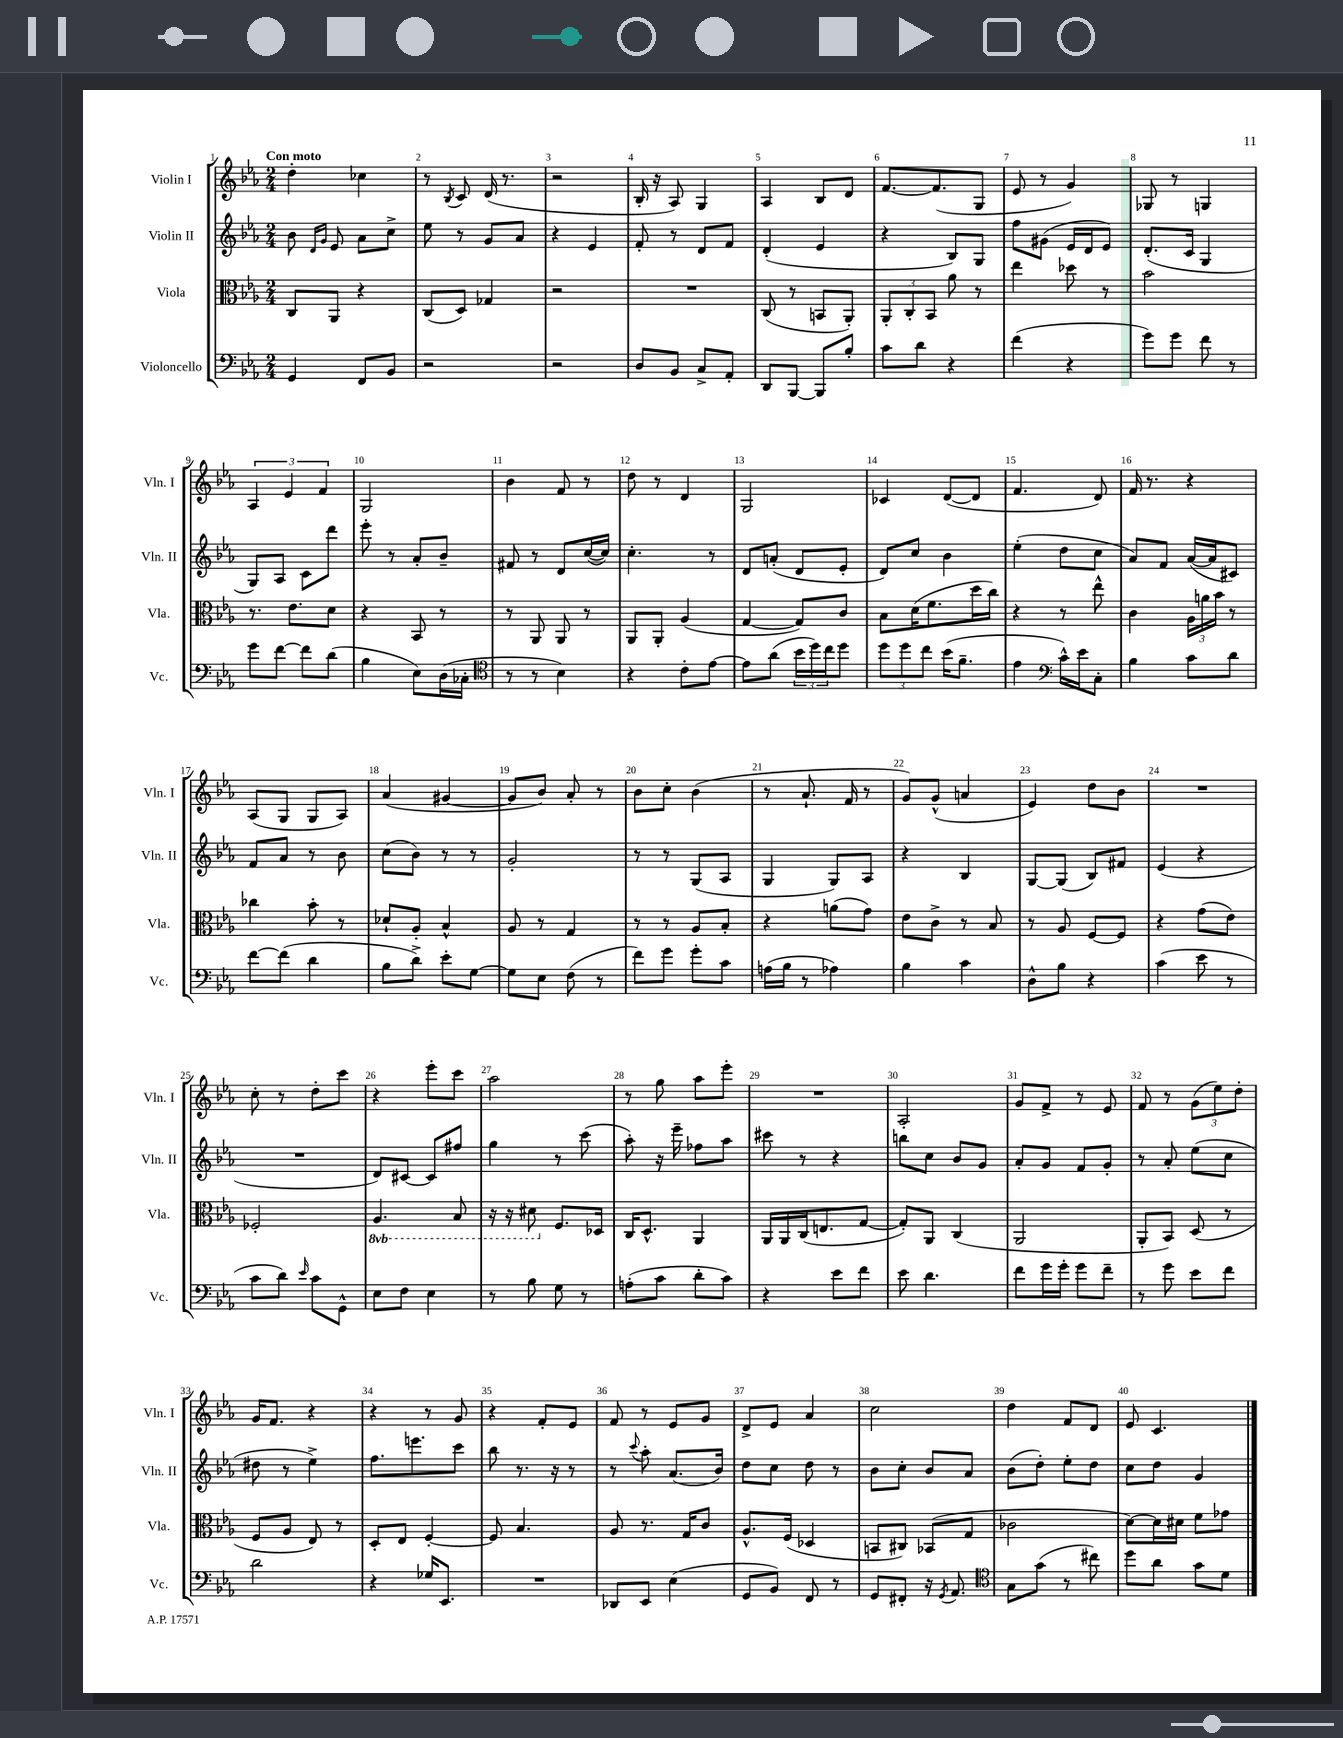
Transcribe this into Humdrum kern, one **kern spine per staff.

**kern	**kern	**kern	**kern
*staff4	*staff3	*staff2	*staff1
*clefF4	*clefC3	*clefG2	*clefG2
*k[b-e-a-]	*k[b-e-a-]	*k[b-e-a-]	*k[b-e-a-]
*M2/4	*M2/4	*M2/4	*M2/4
4GG	8C	8b-	4dd'
.	.	16qqd	.
.	.	16qqg	.
.	8AA-	8e-	.
8FF	4r	8a-	4cc-
8BB-	.	8cc^	.
=	=	=	=
2r	(8C	8ee-	8r
.	.	.	8qB-
.	8D)	8r	8c
.	4G-	8g	(16d
.	.	.	8.r
.	.	8a-	.
=	=	=	=
2r	2r	4r	2r
.	.	4e-	.
=	=	=	=
8D	2r	8f'	16B-'
.	.	.	16r
8BB-	.	8r	8A-)
8C^	.	8d	4G
8AA-'	.	8f	.
=	=	=	=
8DD	(8C	(4d'	4A-
[8BBB-	8r	.	.
8BBB-]	8BB	4e-	8B-
8B-'	8AA-')	.	8d
=	=	=	=
8c	12AA-'	4r	[8.f
.	12C'	.	.
8d	.	.	.
.	12BB-	.	.
.	.	.	(8.f]
4r	8a-	8B-)	.
.	8r	8G	8G
=	=	=	=
(4f	4ee-	8ff	8e-
.	.	(8g#	8r
4r	8dd-	16e-	4g)
.	.	16d	.
.	8r	8e-)	.
=	=	=	=
8g)	2b-	(8.d'	8G-
8g	.	.	8r
.	.	16c	.
8f	.	4G	4G
8r	.	.	.
=	=	=	=
8g	8.r	8G)	6A-
[8f	.	8A-	.
.	.	.	6e-
.	8.e-	.	.
8f]	.	8c	.
.	.	.	6f
(8d	8d	8ddd	.
=	=	=	=
4B-	4r	8eee-'	2G
.	.	8r	.
8E-)	8BB-	8a-'	.
(16D	8r	8b-~	.
16C-'	.	.	.
=	=	=	=
*clefC4	*	*	*
8r	8r	8f#	4b-
8r	8AA-	8r	.
4B-)	8AA-	8d	8f
.	8r	([16cc	8r
.	.	16cc])	.
=	=	=	=
4r	8AA-	4.cc'	8dd
.	8AA-'	.	8r
8c'	(4A-	.	4d
[8e-	.	8r	.
=	=	=	=
8e-]	[4G	8d	2G
(8a-	.	(8a'	.
24b-	8G])	8d	.
24dd)	.	.	.
24cc	.	.	.
8dd	8c	8e-'	.
=	=	=	=
12dd	8B-	8d)	4c-
12dd	.	.	.
.	(16d	8cc	.
12cc	.	.	.
.	8.f	.	.
(16b-	.	4b-	([8d
8.f~	.	.	.
.	16dd	.	8d]
.	16cc)	.	.
=	=	=	=
4e-	4r	(4ee-'	4.f
*clefF4	*	*	*
16c^^)	8r	8dd	.
16e-	.	.	.
8C'	8ee-^^	8cc	8d)
=	=	=	=
4B-	4c	8a-)	16f
.	.	.	8.r
.	.	8f	.
8c	24A-	([16a-	4r
.	24a	.	.
.	.	16a-]	.
.	24b-	.	.
8d	8r	8c#)	.
=	=	=	=
[8f	4cc-	8f	(8A-
(8f]	.	8a-	8G
4d	8b-'	8r	8G
.	8r	8b-	8A-)
=	=	=	=
8B-	8d-`	(8cc	(4a-
8d^)	8A-'	8b-)	.
8e-'	4B-^^	8r	[4g#
[8G	.	8r	.
=	=	=	=
8G]	8A-	2g'	8g#]
8E-	8r	.	8b-)
(8F	4G	.	8a-'
8r	.	.	8r
=	=	=	=
8f)	8r	8r	8b-
8g	8r	8r	8cc'
8g'	8A-	(8G	(4b-
8c	8B-'	8A-	.
=	=	=	=
(16A	4r	4G	8r
16B-	.	.	.
8r	.	.	8.a-`
4A-)	(8a	8G)	.
.	.	.	16f
.	8g)	8A-	8r
=	=	=	=
4B-	8e-	4r	8g)
.	8c^	.	(8g^^
4c	8r	4B-	4a
.	8B-	.	.
=	=	=	=
8D^^	8r	[8G	4e-)
8B-	8A-	(8G]	.
4r	[8F	8B-)	8dd
.	8F]	8f#	8b-
=	=	=	=
(4c	4r	(4e-	2r
8e-	(8g	4r	.
8r	8e-)	.	.
=	=	=	=
8c	2F-'	2r	8cc'
8d)	.	.	8r
16qqe-	.	.	.
8c	.	.	8dd'
8GG^^	.	.	8ccc
=	=	=	=
8E-	4.AA-	8d)	4r
8F	.	[8c#	.
4E-	.	8c#]	8eee-'
.	8BB-	8ff#	8ccc
=	=	=	=
8r	16r	4gg	2aa-
.	16r	.	.
8B-	8D#	.	.
8G	8.F	8r	.
8r	.	(8ccc	.
.	16D-	.	.
=	=	=	=
(8A'	16C	8aa-')	8r
.	8.D^^	.	.
8c	.	16r	8gg
.	.	16eee-~	.
8d'	4AA-	8ff-	8aa-
8c)	.	8aa-	8eee-'
=	=	=	=
4r	16AA-	8ccc#	2r
.	16AA-	.	.
.	(16C	8r	.
.	8.E	.	.
8e-	.	4r	.
8f	[8G	.	.
=	=	=	=
8e-	8G'])	8bb	2A-'
4.d	8AA-	8cc	.
.	(4C	8b-	.
.	.	8g	.
=	=	=	=
8f	2AA-	8a-'	8g
16g	.	8g	8f^
16g'	.	.	.
8g	.	8f	8r
8f~	.	8g'	8e-
=	=	=	=
8r	8AA-'	8r	8f
8g	8BB-)	8a-'	8r
8e-	(8D	(8ee-	(12g
.	.	.	12ee-)
8f	8r	8cc	.
.	.	.	12dd'
=	=	=	=
2d	8F	8dd#	16g
.	.	.	8.f
.	8A-	8r	.
.	8E-)	4ee-^)	4r
.	8r	.	.
=	=	=	=
4r	8D'	8.ff	4r
.	8E-	.	.
.	.	8.eee	.
16G-	[4F'	.	8r
8.EE-	.	.	.
.	.	8ccc	8g
=	=	=	=
2r	8F]	8bb-	4r
.	4.B-	8.r	.
.	.	.	8f'
.	.	16r	.
.	.	8r	8e-
=	=	=	=
8DD-	8A-	8r	8f
.	.	8qqccc	.
8EE-	8.r	8aa-'	8r
(4E-	.	(8.a-	8e-
.	16G	.	.
.	8c	.	8g
.	.	16b-)	.
=	=	=	=
8GG	8.A-^^	8dd	8d^
8BB-)	.	8cc	8e-
.	(16F	.	.
8FF	4D-	8dd	4a-
8r	.	8r	.
=	=	=	=
8GG	8BB	8b-	2cc
8FF#'	8C#)	8cc'	.
16r	(8BB-	8b-	.
8qGG	.	.	.
8.AA-	.	.	.
.	8G	8a-	.
=	=	=	=
*clefC4	*	*	*
8G	2c-	(8b-	4dd
(8g	.	8dd')	.
8r	.	8ee-'	8f
8cc#)	.	8dd	8d
=	=	=	=
8dd	[8d)	8cc	8e-
8a-	16d]	8dd	4.c
.	16d#	.	.
8g	8f	4g	.
8d	8g-	.	.
==	==	==	==
*-	*-	*-	*-
